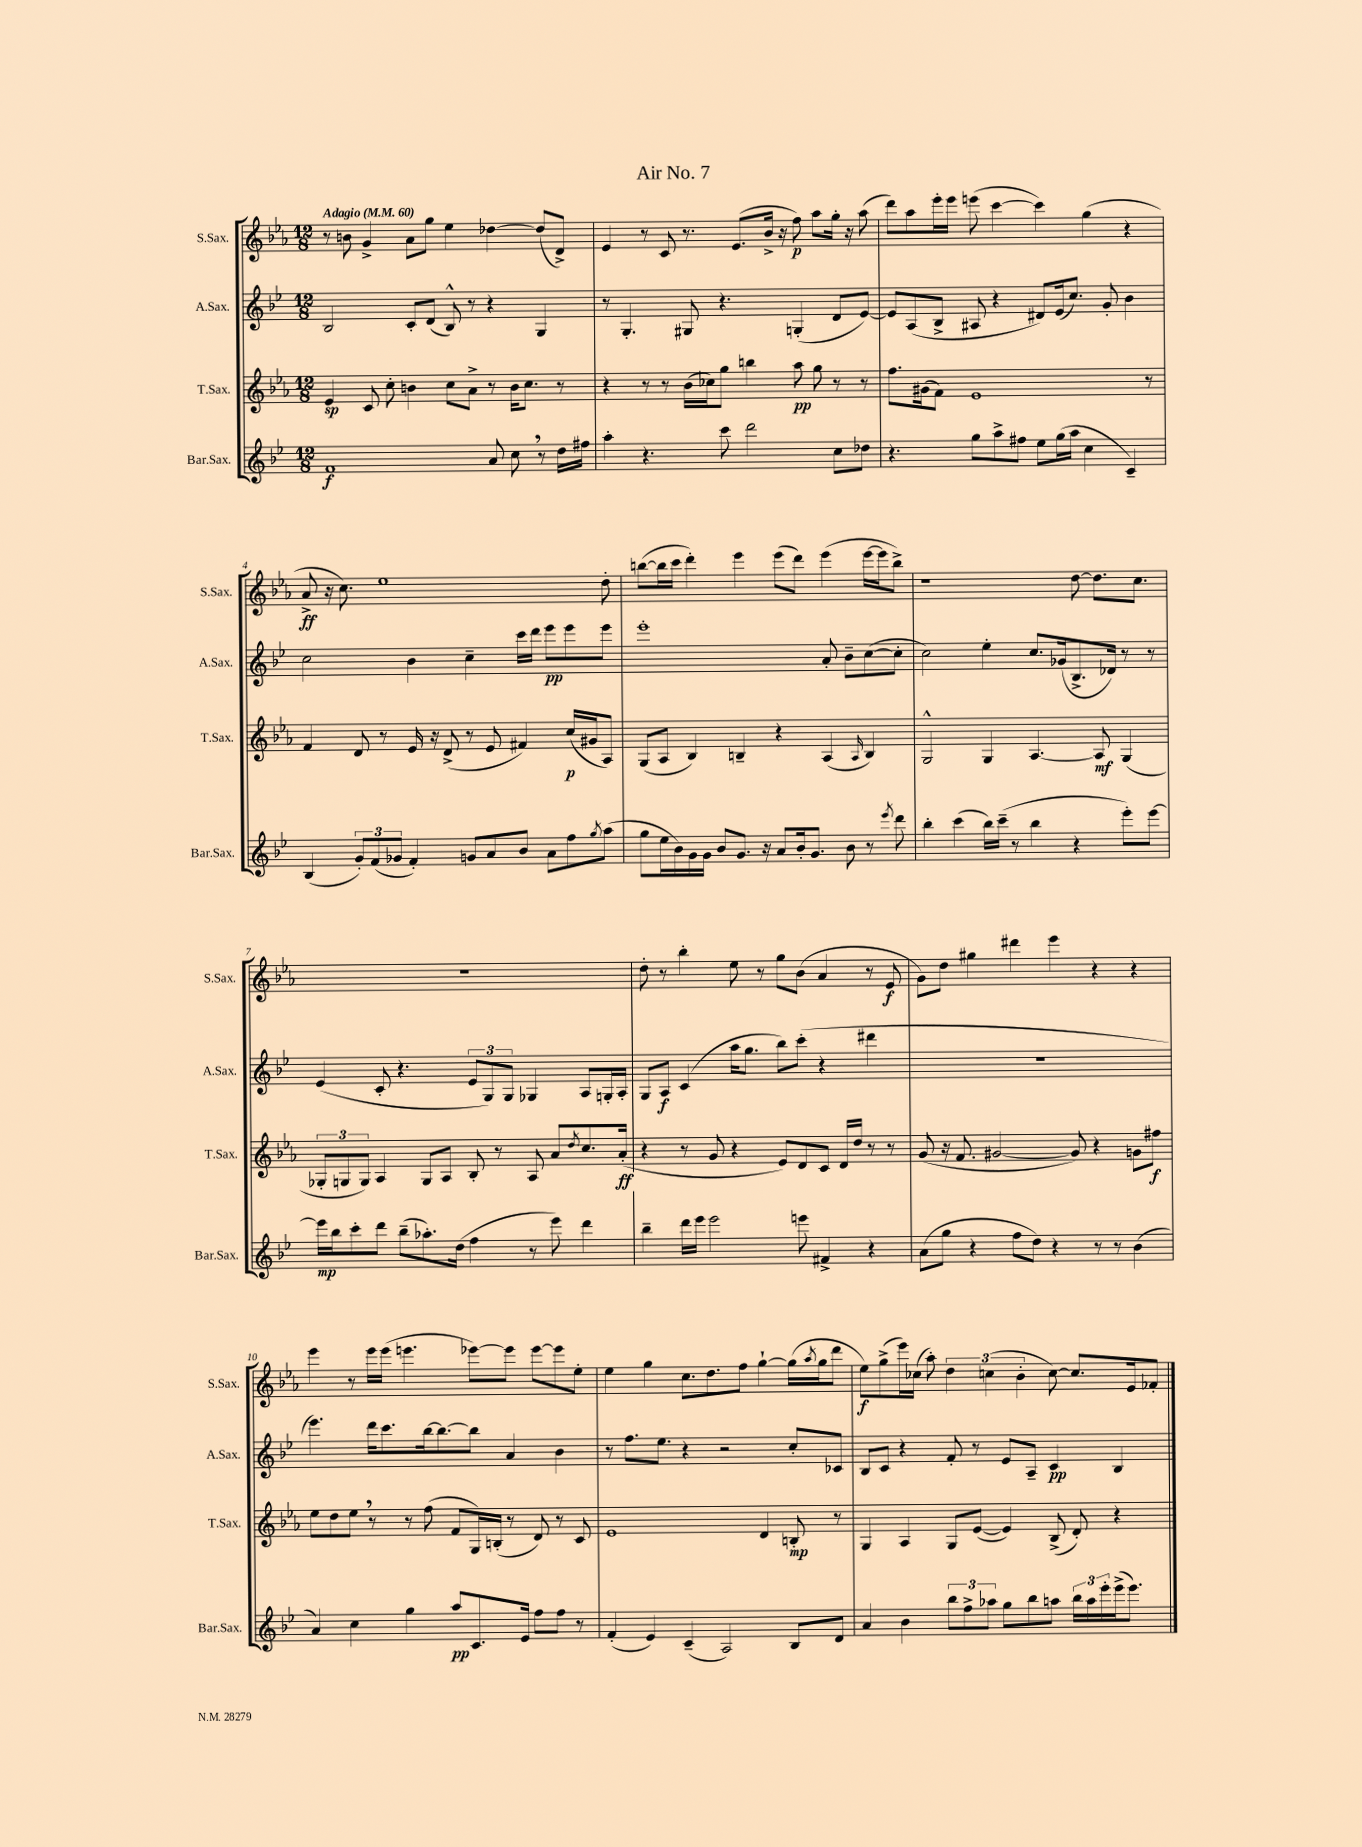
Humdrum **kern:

**kern	**dynam	**kern	**dynam	**kern	**dynam	**kern	**dynam
*part4	*part4	*part3	*part3	*part2	*part2	*part1	*part1
*staff4	*staff4	*staff3	*staff3	*staff2	*staff2	*staff1	*staff1
*I"Bar.Sax.	*	*I"T.Sax.	*	*I"A.Sax.	*	*I"S.Sax.	*
*I'Bar.Sax.	*	*I'T.Sax.	*	*I'A.Sax.	*	*I'S.Sax.	*
*clefG2	*	*clefG2	*	*clefG2	*	*clefG2	*
*k[b-e-]	*	*k[b-e-a-]	*	*k[b-e-]	*	*k[b-e-a-]	*
*M12/8	*	*M12/8	*	*M12/8	*	*M12/8	*
*MM60	*	*MM60	*	*MM60	*	*MM60	*
=1	=1	=1	=1	=1	=1	=1	=1
!	!	!	!	!	!	!LO:TX:a:B:t=Adagio	!
1f	f	4e-/	sp	2B-/	.	8r	.
.	.	.	.	.	.	8bn\	.
.	.	8c/	.	.	.	4g^/	.
.	.	8cc'\	.	.	.	.	.
.	.	4bn\	.	8c'/L	.	8a-\L	.
.	.	.	.	(8d/J	.	8gg\J	.
.	.	8cc\L	.	8B-^^/)	.	4ee-\	.
.	.	8a-^\J	.	8r	.	.	.
8a/	.	8r	.	4r	.	[4dd-X\	.
8cc,\	.	16b\KL	.	.	.	.	.
.	.	8.cc\J	.	.	.	.	.
8r	.	.	.	4G/	.	(8dd-/L]	.
16dd\LL	.	8r	.	.	.	8d^/J)	.
16ff#X\JJ	.	.	.	.	.	.	.
=2	=2	=2	=2	=2	=2	=2	=2
4aa'\	.	4r	.	8r	.	4e-/	.
.	.	.	.	4.G'/	.	.	.
4.r	.	8r	.	.	.	8r	.
.	.	8r	.	.	.	8c/	.
.	.	(16b-\LL	.	8G#X/	.	8.r	.
.	.	16cc-X\J)	.	.	.	.	.
8ccc\	.	8gg\J	.	4.r	.	.	.
.	.	.	.	.	.	(8.e-/L	.
2ddd\	.	4bbn\	.	.	.	.	.
.	.	.	.	.	.	16b-^/Jk	.
.	.	.	.	.	.	16r	.
.	.	8aa-\	pp	(4Gn'/	.	8ff\)	p
.	.	8gg\	.	.	.	8aa-\L	.
8cc\L	.	8r	.	8d/L	.	16gg'\Jk	.
.	.	.	.	.	.	16r	.
8dd-X\J	.	8r	.	[8e-/J)	.	(8aa-\	.
=3	=3	=3	=3	=3	=3	=3	=3
4.r	.	8.ff\L	.	8e-/L]	.	8ddd\L)	.
.	.	.	.	(8A/	.	8aa-\	.
.	.	(16g#X\k	.	.	.	.	.
.	.	8f\J)	.	8B-^/J	.	16eee-'\L	.
.	.	.	.	.	.	16eee-\JJ	.
8gg\L	.	1e-	.	8A#X/	.	(8eeen\	.
8aa^\	.	.	.	4r	.	[4ccc\	.
8ff#X\J	.	.	.	.	.	.	.
8ee-\L	.	.	.	8d#X/L)	.	4ccc\])	.
(16gg\L	.	.	.	(16e-/k	.	.	.
16aa\JJ	.	.	.	8.cc/J)	.	.	.
4cc\	.	.	.	.	.	(4gg\	.
.	.	.	.	8g'/	.	.	.
4c~/)	.	.	.	4b-\	.	4r	.
.	.	8r	.	.	.	.	.
!!LO:LB:g=z
=4	=4	=4	=4	=4	=4	=4	=4
(4B-/	.	4f/	.	2cc\	.	8a-^/	ff
.	.	.	.	.	.	16r	.
.	.	.	.	.	.	8.cc\)	.
12g'/L)	.	8d/	.	.	.	.	.
(12f/	.	.	.	.	.	.	.
.	.	8r	.	.	.	1ee-	.
12g-X/J	.	.	.	.	.	.	.
4f'/)	.	16e-/	.	4b-\	.	.	.
.	.	16r	.	.	.	.	.
.	.	(8d^/	.	.	.	.	.
8gn/L	.	8r	.	4cc~\	.	.	.
8a/	.	8e-/	.	.	.	.	.
8b-/J	.	4f#X/)	.	16ccc\LL	.	.	.
.	.	.	.	16ddd\JJ	.	.	.
8a\L	.	.	.	8eee-\L	pp	.	.
8ff\	.	(16cc/LL	p	8eee-\	.	.	.
.	.	16g#X/J	.	.	.	.	.
8qgg/	.	.	.	.	.	.	.
(8aa\J	.	8A-/J)	.	8eee-\J	.	8dd'\	.
=5	=5	=5	=5	=5	=5	=5	=5
8gg\L	.	(8G/L	.	1eee-'	.	([8bbn\L	.
16ee-\L	.	8A-/J	.	.	.	16bb\L]	.
16b-\)	.	.	.	.	.	16ccc\JJ	.
16g\	.	4B-/)	.	.	.	4ddd'\)	.
16g\JJ	.	.	.	.	.	.	.
8b-/L	.	.	.	.	.	.	.
8.g/J	.	4Bn~/	.	.	.	4eee-\	.
16r	.	.	.	.	.	.	.
8a/L	.	4r	.	.	.	(8eee-\L	.
16b-'/k	.	.	.	.	.	8ddd\J)	.
8.g/J	.	.	.	.	.	.	.
.	.	(4A-/	.	8a'/	.	(4eee-\	.
8b-\	.	.	.	8b-~\L	.	.	.
.	.	16qqA-/	.	.	.	.	.
8r	.	4B/)	.	([8cc\	.	[16eee-\LL	.
.	.	.	.	.	.	16eee-\J]	.
8qeee-/	.	.	.	.	.	.	.
8ddd\	.	.	.	8cc'\J]	.	8bb^\J)	.
=6	=6	=6	=6	=6	=6	=6	=6
4bb-'\	.	2G^^/	.	2cc\)	.	1r	.
(4ccc\	.	.	.	.	.	.	.
16bb-\LL)	.	4G/	.	4ee-'\	.	.	.
(16ccc~\JJ	.	.	.	.	.	.	.
8r	.	.	.	.	.	.	.
4bb-\	.	[4.A-/	.	8.cc/L	.	.	.
.	.	.	.	(16g-X/k	.	.	.
4r	.	.	.	8.B-^/	.	[8dd\	.
.	.	8A-/]	mf	.	.	8.dd\L]	.
.	.	.	.	16d-X/Jk)	.	.	.
8eee-'\L)	.	(4G/	.	8r	.	.	.
.	.	.	.	.	.	8.cc\J	.
[8eee-\J	.	.	.	8r	.	.	.
!!LO:LB:g=z
=7	=7	=7	=7	=7	=7	=7	=7
16eee-\LL]	mp	12G-X'/L	.	(4e-/	.	1.r	.
16bb-\J	.	.	.	.	.	.	.
.	.	12Gn/	.	.	.	.	.
8ccc'\	.	.	.	.	.	.	.
.	.	12G/J)	.	.	.	.	.
8ddd\J	.	4A-/	.	8c'/	.	.	.
(8bb-~\L	.	.	.	4.r	.	.	.
8.aa-X'\)	.	8G/L	.	.	.	.	.
.	.	8A-/J	.	.	.	.	.
(16dd\Jk	.	.	.	.	.	.	.
4ff\	.	8B-'/	.	12e-/L	.	.	.
.	.	.	.	12G/)	.	.	.
.	.	8r	.	.	.	.	.
.	.	.	.	12G/J	.	.	.
8r	.	8A-/	.	4G-X/	.	.	.
8eee-\)	.	8a-/L	.	.	.	.	.
.	.	8qdd/	.	.	.	.	.
4ddd\	.	8.cc/	.	8A/L	.	.	.
.	.	.	.	16Gn'/L	.	.	.
.	.	(16a-'/Jk	ff	16A'/JJ	.	.	.
=8	=8	=8	=8	=8	=8	=8	=8
4bb-~\	.	4r	.	8G/L	.	8dd'\	.
.	.	.	.	8A/J	f	8r	.
16ddd\LL	.	8r	.	(4c/	.	4bb-'\	.
16eee-\JJ	.	.	.	.	.	.	.
2eee-\	.	8g/	.	.	.	.	.
.	.	4r	.	16aa\KL	.	8ee-\	.
.	.	.	.	8.gg\J	.	.	.
.	.	.	.	.	.	8r	.
.	.	8e-/L)	.	8bb-\L)	.	8gg\L	.
8eeen\	.	8d/	.	(8ccc'\J	.	(8b-\J	.
4f#X^/	.	8c/J	.	4r	.	4a-/	.
.	.	16d/LL	.	.	.	.	.
.	.	16dd/JJ	.	.	.	.	.
4r	.	8r	.	4ddd#X\	.	8r	.
.	.	8r	.	.	.	8e-/	f
=9	=9	=9	=9	=9	=9	=9	=9
(8a\L	.	(8g/	.	1.r	.	8g\L)	.
8gg\J	.	16r	.	.	.	8dd\J	.
.	.	8.f/	.	.	.	.	.
4r	.	.	.	.	.	4gg#X\	.
.	.	[2g#X/	.	.	.	.	.
8ff\L	.	.	.	.	.	4ddd#X\	.
8dd\J)	.	.	.	.	.	.	.
4r	.	.	.	.	.	4eee-\	.
.	.	8g#/])	.	.	.	.	.
8r	.	4r	.	.	.	4r	.
8r	.	.	.	.	.	.	.
(4b-\	.	8gn\L	.	.	.	4r	.
.	.	8ff#X\J	f	.	.	.	.
!!LO:LB:g=z
=10	=10	=10	=10	=10	=10	=10	=10
4a/)	.	8ee-\L	.	4.eee-\)	.	4eee-\	.
.	.	8dd\	.	.	.	.	.
4cc\	.	8ee-,\J	.	.	.	8r	.
.	.	8r	.	16ddd\KL	.	16eee-\LL	.
.	.	.	.	8.ccc\	.	(16eee-\JJ	.
4gg\	.	8r	.	.	.	4.eeen\	.
.	.	(8ff\	.	[16bb-\k	.	.	.
.	.	.	.	8.bb-\_	.	.	.
8aa/L	pp	8f/L	.	.	.	.	.
8.c/	.	16G/L)	.	8bb-\J]	.	[8eee-X\L)	.
.	.	(16Bn'/JJ	.	.	.	.	.
.	.	8r	.	4a/	.	8eee-\J]	.
16e-/Jk	.	.	.	.	.	.	.
8ff\L	.	8d/)	.	.	.	[8eee-\L	.
8ff\J	.	8r	.	4b-\	.	8eee-\]	.
8r	.	8c/	.	.	.	8ee-'\J	.
=11	=11	=11	=11	=11	=11	=11	=11
(4f'/	.	1e-	.	8r	.	4ee-\	.
.	.	.	.	8.ff\L	.	.	.
4e-/)	.	.	.	.	.	4gg\	.
.	.	.	.	8.ee-\J	.	.	.
(4c~/	.	.	.	4r	.	8.cc\L	.
.	.	.	.	.	.	8.dd\	.
2A/)	.	.	.	2r	.	.	.
.	.	.	.	.	.	8ff\J	.
.	.	4d/	.	.	.	[4gg`\	.
8B-/L	.	8Bn'/	mp	8cc'/L	.	(16gg\LL]	.
.	.	.	.	.	.	8qaa-/	.
.	.	.	.	.	.	16gg\J	.
8d/J	.	8r	.	8c-X/J	.	8ddd\J	.
=12	=12	=12	=12	=12	=12	=12	=12
4a/	.	4G/	.	8B-/L	.	8ee-\L)	f
.	.	.	.	8c/J	.	(8gg^\	.
4b-\	.	4A-/	.	4r	.	16eee-\L)	.
.	.	.	.	.	.	(16cc-X\JJ	.
.	.	.	.	.	.	8aa-'\)	.
12bb-\L	.	8G/L	.	8f'/	.	6dd\	.
12ff^\	.	.	.	.	.	.	.
.	.	([8e-/J	.	8r	.	.	.
12aa-X\J	.	.	.	.	.	(6ccn\	.
8gg\L	.	4e-/])	.	8e-/L	.	.	.
.	.	.	.	.	.	6b-'\	.
8bb-\	.	.	.	8A~/J	.	.	.
8aan\J	.	(8B-^/	.	4c/	pp	[8cc\)	.
24bb-\LL	.	8d'/)	.	.	.	8.cc/L]	.
24aa\	.	.	.	.	.	.	.
24eee-'\	.	.	.	.	.	.	.
(16eee-^\J	.	4r	.	4B-/	.	.	.
8.eee-\J)	.	.	.	.	.	16e-/k	.
.	.	.	.	.	.	8f-X'/J	.
==	==	==	==	==	==	==	==
*-	*-	*-	*-	*-	*-	*-	*-
